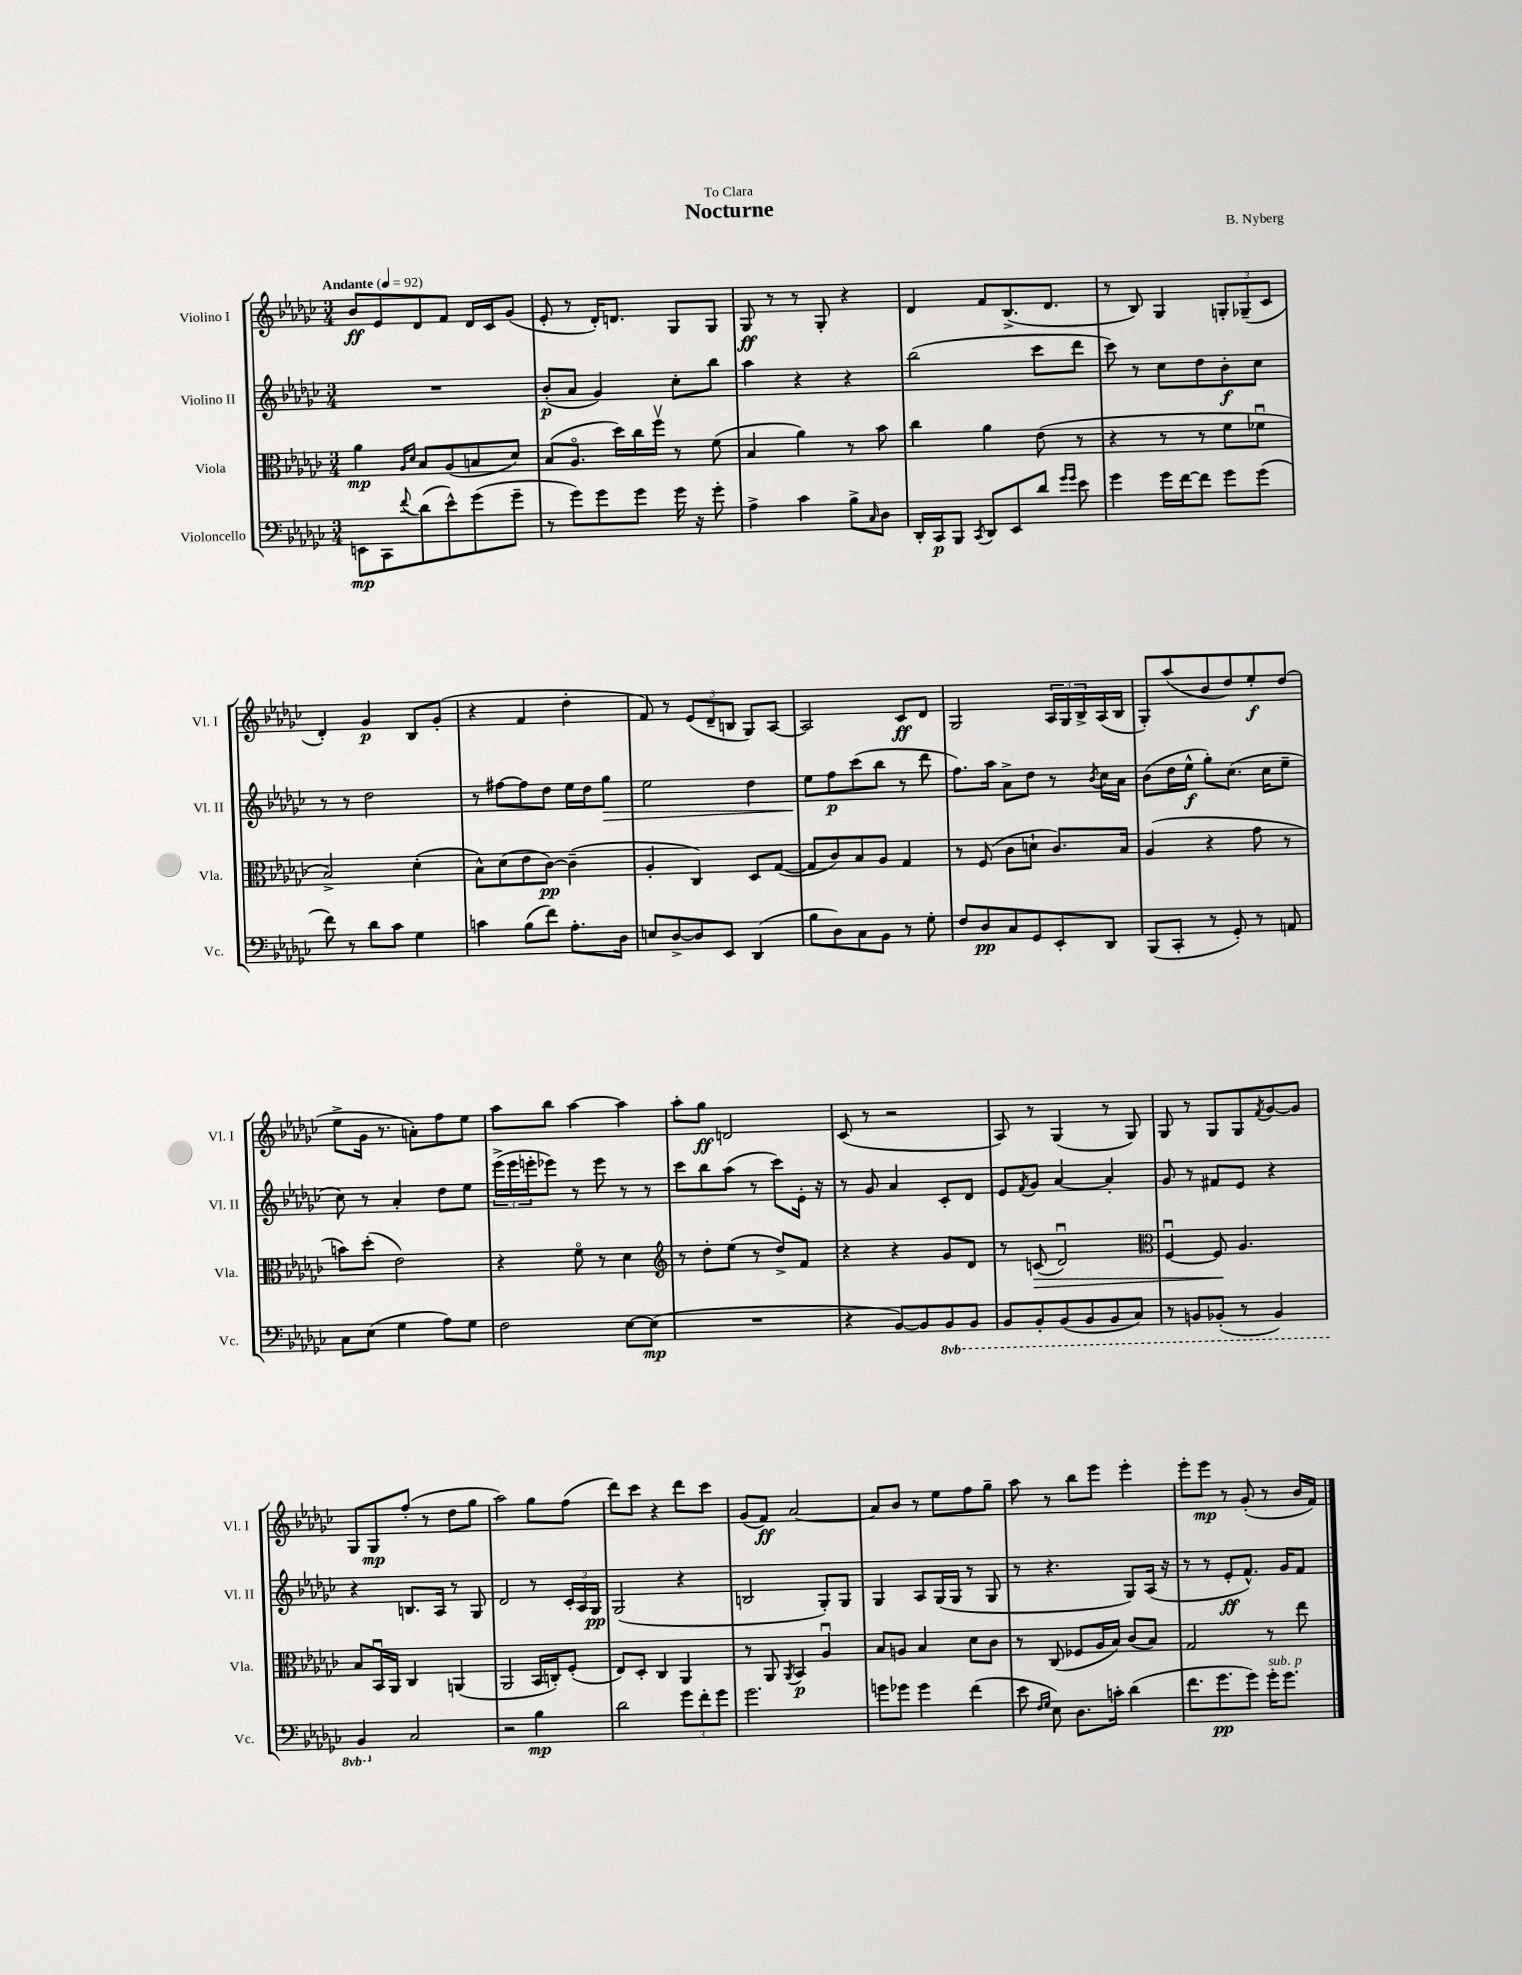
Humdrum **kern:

**kern	**kern	**kern	**kern
*staff4	*staff3	*staff2	*staff1
*clefF4	*clefC3	*clefG2	*clefG2
*k[b-e-a-d-g-c-]	*k[b-e-a-d-g-c-]	*k[b-e-a-d-g-c-]	*k[b-e-a-d-g-c-]
*M3/4	*M3/4	*M3/4	*M3/4
*MM92	*MM92	*MM92	*MM92
8EE	4a-	2.r	8b-
8CC-	.	.	8e-
.	16qqA-	.	.
8qqf	16qqd-	.	.
(8d-	8B-	.	8d-
8e-^^)	(8A-	.	8f
(8g-	8B	.	16d-
.	.	.	16c-
8g-~	8d-)	.	(8g-
=	=	=	=
8r	(8B-	(8b-'	8e-'
8g-)	8.A-o	8a-	8r
8g-	.	4g-)	16d-')
.	16dd-)	.	8.d
8g-	16cc-	.	.
.	16ffv	.	.
16g-	8r	8cc-'	8G-
16r	.	.	.
8g-'	(8f	8bb-	8G-
=	=	=	=
4A-^	4B-	4aa-	8G-
.	.	.	8r
4c-	4a-)	4r	8r
.	.	.	8G-'
8B-^	8r	4r	4r
16qqC-	.	.	.
8D-	8b-	.	.
=	=	=	=
16DD-'	4cc-	(2bb-	4d-
16CC-	.	.	.
8BBB-	.	.	.
8qCC-	.	.	.
8DD-	4a-	.	8f
8EE-	.	.	(8.B-^
8d-	(8e-	8ccc-	.
.	.	.	8.d-
16qqg-	.	.	.
16qqg-	.	.	.
8e-	8r	8ddd-	.
=	=	=	=
4g-	4r	8ccc-)	8r
.	.	8r	8B-)
16g-	8r	8cc-	4G-
[16f	.	.	.
8f]	8r	8dd-	.
8g-	8f	8b-'	12G'
.	.	.	(12G-~
(8g-	8f-u	8cc-	.
.	.	.	12c-
=	=	=	=
8f)	2B-^)	8r	4d-')
8r	.	8r	.
8d-	.	2dd-	4g-
8c-	.	.	.
4G-	(4d-'	.	8B-
.	.	.	(8g-'
=	=	=	=
4c	8B-^^)	8r	4r
.	(8d-	[8ff#	.
(8B-	8e-	8ff#]	4f
8f)	[8c-)	8dd-	.
8.A-'	(4c-~]	16ee-	4dd-'
.	.	16dd-	.
.	.	8gg-	.
16D-	.	.	.
=	=	=	=
8E	4A-'	2ee-	8f)
[8D-^	.	.	8r
8D-]	4C-)	.	(12e-
.	.	.	12d-~
8EE-	.	.	.
.	.	.	12B
(4DD-	8D-	4dd-	8G-)
.	([8G-	.	[8A-
=	=	=	=
8B-	8G-]	8ee-	2A-]
8D-)	8c-)	8ff	.
8C-	8B-	(8ccc-	.
8BB-	8A-	8bb-	.
8r	4G-	8r	8c-
8G-'	.	8ddd-	8d-
=	=	=	=
8F	8r	8.ff)	2G-
8D-	(8F	.	.
.	.	16aa-	.
8C-	8c-	8a-^	.
8GG-	8d`	8dd-	.
8EE-'	8.c-)	8r	24A-
.	.	.	24G-
.	.	.	24B-^
.	.	8qb-	.
8DD-	.	16cc-	(16A-
.	16B-	16a-	16B-
=	=	=	=
(8BBB-	(4A-	(8b-	8G-')
8CC-'	.	16dd-	(8aa-
.	.	16ee-^^	.
8r	4r	8gg-')	8b-
8GG-')	.	(8.cc-	8dd-)
8r	8g-	.	8ee-'
.	.	16cc-	.
8AA	8r	8ee-~	(8dd-
=	=	=	=
8C-	8b)	8cc-)	8ee-^
(8E-	(8dd-'	8r	16g-
.	.	.	8.r
4G-	2e-)	4a-'	.
.	.	.	8a')
8A-)	.	8dd-	8ff
8G-	.	8ee-	8ee-
=	=	=	=
2F	4r	(24eee-^	8aa-
.	.	24eee-	.
.	.	24eee'	.
.	.	8eee-)	8bb-
.	8fo	8r	[4aa-
.	8r	8eee-	.
[8E-	4d-	8r	4aa-]
(8E-]	.	8r	.
=	=	=	=
*	*clefG2	*	*
2.r	8r	8ccc-	8aa-'
.	8dd-'	8bb-	8gg-
.	(8ee-	(8aa-	2d
.	8r	8r	.
.	8dd-^)	8ccc-)	.
.	8f	16e-'	.
.	.	16r	.
=	=	=	=
4r	4r	8r	(8c-
.	.	8g-	8r
[8BB-)	4r	4a-	2r
8BB-]	.	.	.
8BBB-	8g-	8c-'	.
8BBB-	8d-	8d-	.
=	=	=	=
8BBB-	8r	8e-	8A-)
.	.	8qf	.
8BBB-'	(8c	8g-	8r
(8BBB-	2d-u)	[4a-	(4G-
8BBB-	.	.	.
8BBB-	.	4a-']	8r
8CC-)	.	.	8G-)
=	=	=	=
*	*clefC3	*	*
8r	[4Fu	8g-	8G-
8BBB	.	8r	8r
(8BBB-'	8F]	8f#	8G-
8r	4.A-	8e-	8G-
.	.	.	8qf
4BBB-)	.	4r	[8g-
.	.	.	8g-]
=	=	=	=
4BBB-	8B-	4r	8G-
.	16BB-u	.	8G-
.	16AA-	.	.
2C-	4C-	8.B	(8ff'
.	.	.	8r
.	.	16A-	.
.	(4AA	8r	8dd-
.	.	8G-	8gg-
=	=	=	=
2r	2AA-	2d-	2aa-)
4B-	16BB-	8r	8gg-
.	16C')	.	.
.	(8F'	24c-'	(8ff
.	.	24A-	.
.	.	24G-	.
=	=	=	=
2d-	8E-)	(2G-	8ddd-)
.	8D-'	.	8ccc-
.	4C-	.	4r
12g-	4AA-	4r	8ddd-
12f'	.	.	.
.	.	.	8ccc-
12g-	.	.	.
=	=	=	=
2.g-	8r	2B	(8g-
.	8AA-	.	8f)
.	8qAA-	.	.
.	4BB-	.	[2a-
.	4A-u	8G-')	.
.	.	8G-	.
=	=	=	=
8g	8B-	4G-	8a-]
8g-	8A	.	8b-
4g-	4B-	8A-	8r
.	.	(16G-	8ee-
.	.	16G-	.
(4f	8d-	8r	8ff
.	8c-	8G-	8gg-~
=	=	=	=
8e-	8r	8r	8aa-
16qqF	.	.	.
16qqG-	.	.	.
8E-)	(8C-	4.r	8r
8.D-	8F-	.	8bb-
.	16A-	.	8eee-
16c'	16B-)	.	.
(4d-	(8c-	8G-)	4eee-'
.	8B-)	(16A-	.
.	.	16r	.
=	=	=	=
8.f	2G-	8r	8eee-'
.	.	8r	8eee-
8.g-	.	.	.
.	.	8e-'	8r
8g-)	.	8.f^^)	(8g-'
16g-'	8r	.	8r
8.g-	.	16g-	.
.	8ee-	8f	16b-
.	.	.	16f)
==	==	==	==
*-	*-	*-	*-
